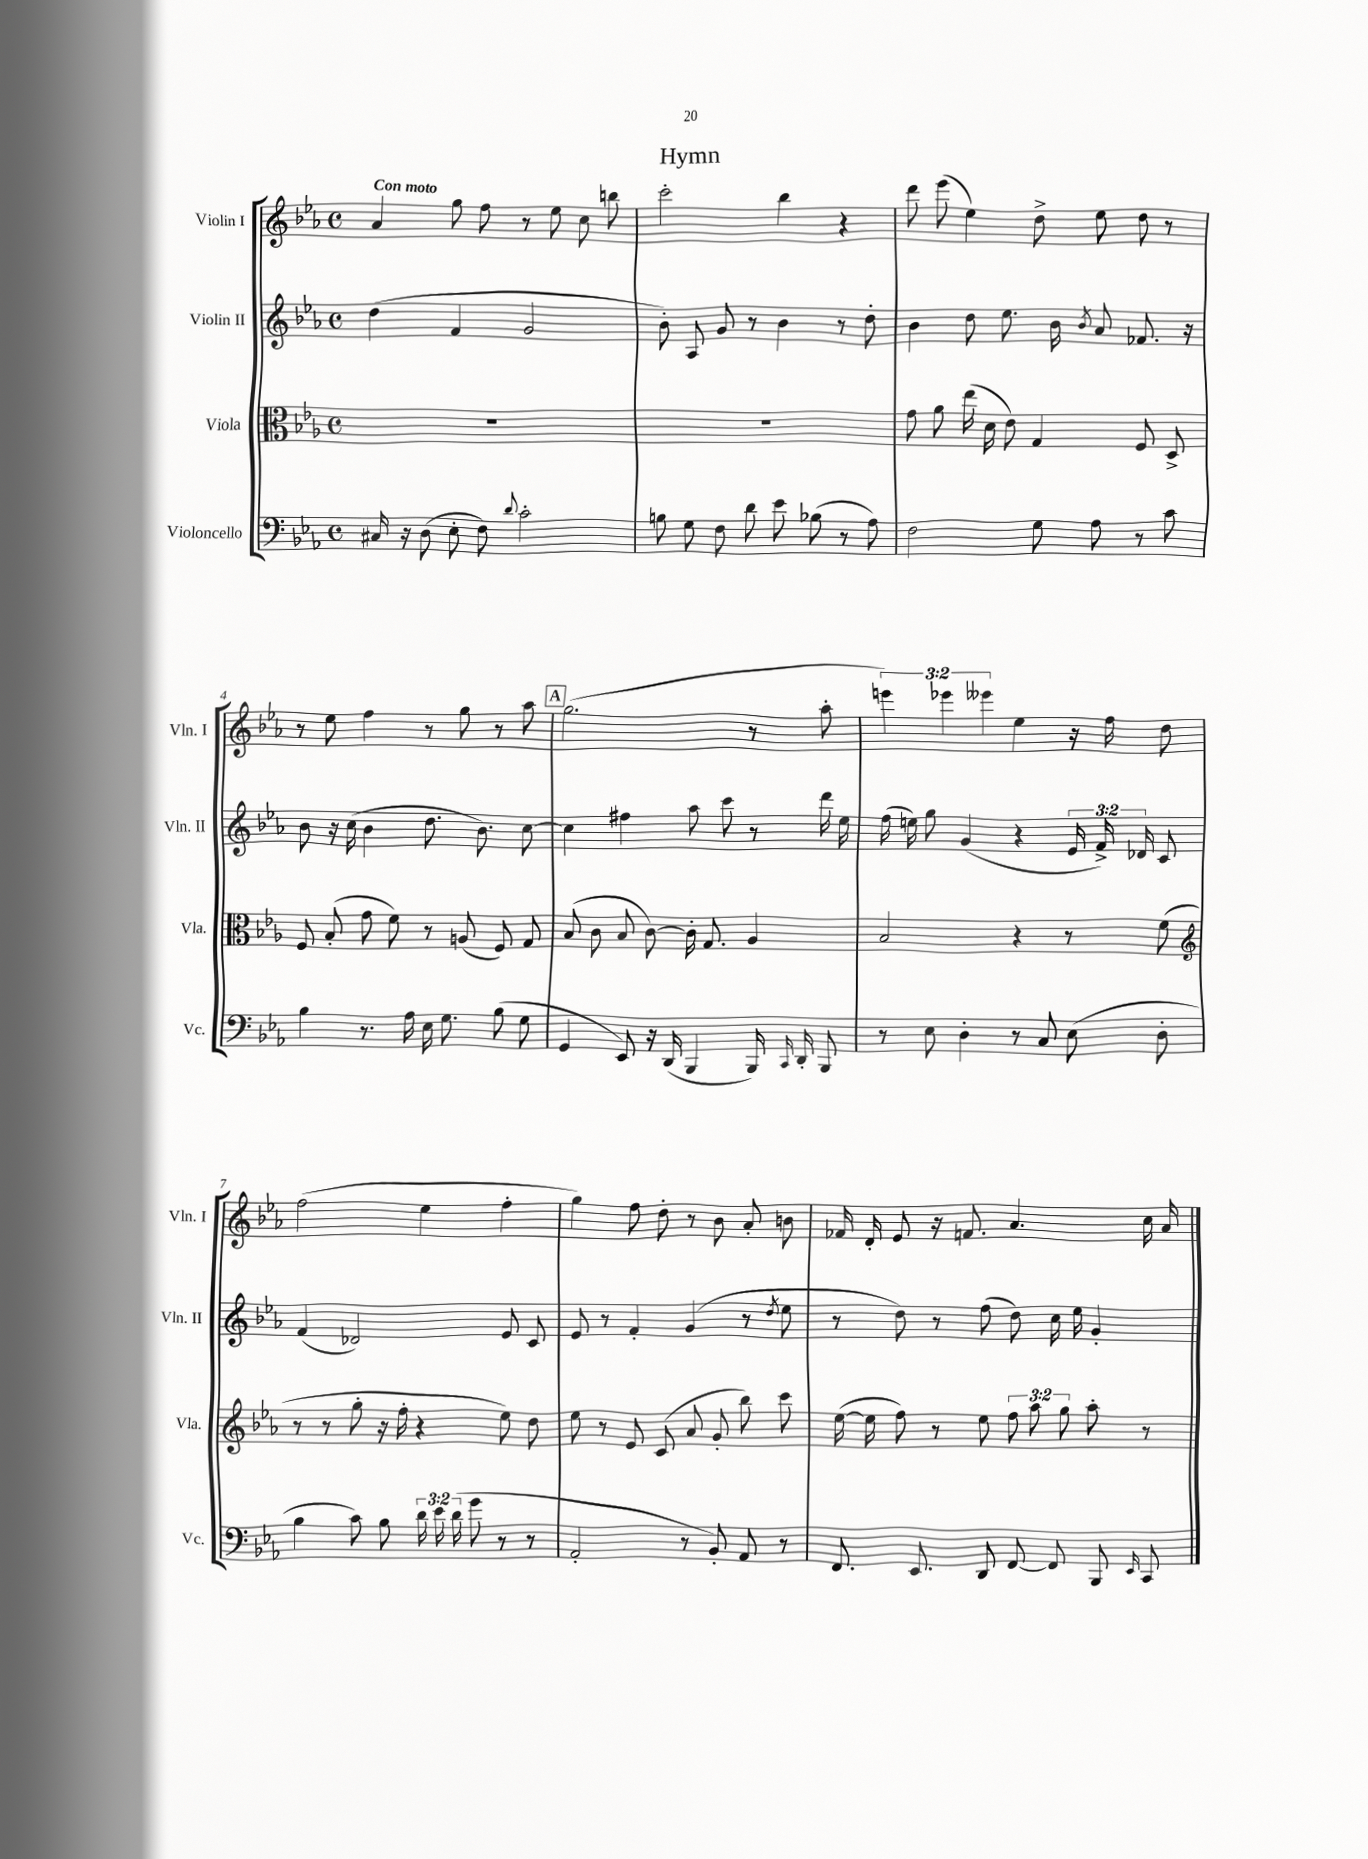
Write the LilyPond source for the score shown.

\header { title = "Hymn" }
<<
\new StaffGroup <<
\new Staff = "s0" \with { instrumentName = "Violin I" shortInstrumentName = "Vln. I" } {
    \clef treble \key ees \major \defaultTimeSignature \time 4/4 \override Staff.TupletNumber.text = #tuplet-number::calc-fraction-text \tempo "Con moto"
    \autoBeamOff aes'4 g''8 f''8 r8 ees''8 c''8 b''8 |
    c'''2-. bes''4 r4 |
    d'''8 ees'''8( ees''4) d''8-> ees''8 d''8 r8 |
    r8 ees''8 f''4 r8 g''8 r8 aes''8 |
    \mark \markup { \box "A" } g''2.( r8 aes''8-. |
    \tuplet 3/2 { e'''4) ees'''4 eeses'''4 } ees''4 r16 f''16 d''8 |
    f''2( ees''4 f''4-. |
    g''4) f''8 d''8-. r8 bes'8 aes'8-. b'8 |
    fes'16 d'16-. ees'8 r16 f'8. aes'4. c''16 aes'16 \bar "|." |
}
\new Staff = "s1" \with { instrumentName = "Violin II" shortInstrumentName = "Vln. II" } {
    \clef treble \key ees \major \defaultTimeSignature \time 4/4 \override Staff.TupletNumber.text = #tuplet-number::calc-fraction-text
    \autoBeamOff d''4( f'4 g'2 |
    bes'8-.) aes8 g'8 r8 bes'4 r8 d''8-. |
    bes'4 d''8 ees''8. bes'16 \acciaccatura { bes'8 } aes'8 fes'8. r16 |
    bes'8 r16 c''16( bes'4 d''8. bes'8.) c''8~ |
    \mark \markup { \box "A" } c''4 fis''4 aes''8 c'''8 r8 d'''16 ees''16 |
    f''16( e''16) g''8 g'4( r4 \tuplet 3/2 { ees'16 f'16->) des'16 } c'8 |
    f'4( des'2) ees'8 c'8 |
    ees'8 r8 f'4-. g'4( r8 \acciaccatura { d''8 } ees''8 |
    r8 d''8) r8 f''8( d''8) c''16 ees''16 g'4-. \bar "|." |
}
\new Staff = "s2" \with { instrumentName = "Viola" shortInstrumentName = "Vla." } {
    \clef alto \key ees \major \defaultTimeSignature \time 4/4 \override Staff.TupletNumber.text = #tuplet-number::calc-fraction-text
    \autoBeamOff R1 |
    R1 |
    g'8 aes'8 ees''16( d'16 ees'8) g4 f8 d8-> |
    f8 bes8-.( g'8 f'8) r8 a8( f8) g8 |
    \mark \markup { \box "A" } bes8( c'8 bes8 c'8~) c'16-. g8. aes4 |
    bes2 r4 r8 f'8( |
    \clef treble r8 r8 g''8-. r16 f''16-. r4 ees''8) d''8 |
    ees''8 r8 ees'8 c'8( aes'8 g'8-. bes''8) c'''8 |
    ees''16~( ees''16 f''8) r8 ees''8 \tuplet 3/2 { f''8 aes''8 g''8 } aes''8-. r8 \bar "|." |
}
\new Staff = "s3" \with { instrumentName = "Violoncello" shortInstrumentName = "Vc." } {
    \clef bass \key ees \major \defaultTimeSignature \time 4/4 \override Staff.TupletNumber.text = #tuplet-number::calc-fraction-text
    \autoBeamOff cis16 r16 d8( ees8-. f8) \appoggiatura { d'8 } c'2-. |
    b8 g8 f8 d'8 ees'8 bes8( r8 aes8) |
    f2 g8 aes8 r8 c'8 |
    bes4 r8. aes16 ees16 g8. bes8( g8 |
    \mark \markup { \box "A" } g,4 ees,8) r16 d,16( bes,,4 bes,,16) \grace { c,16 } d,16-. bes,,8 |
    r8 ees8 d4-. r8 c8 ees8( d8-. |
    bes4 c'8) bes8 \tuplet 3/2 { d'16 ees'16 d'16( } g'8 r8 r8 |
    aes,2-. r8 bes,8-.) aes,8 r8 |
    f,8. ees,8. d,8 f,8~ f,8 bes,,8 \grace { ees,16 } c,8 \bar "|." |
}
>>
>>
